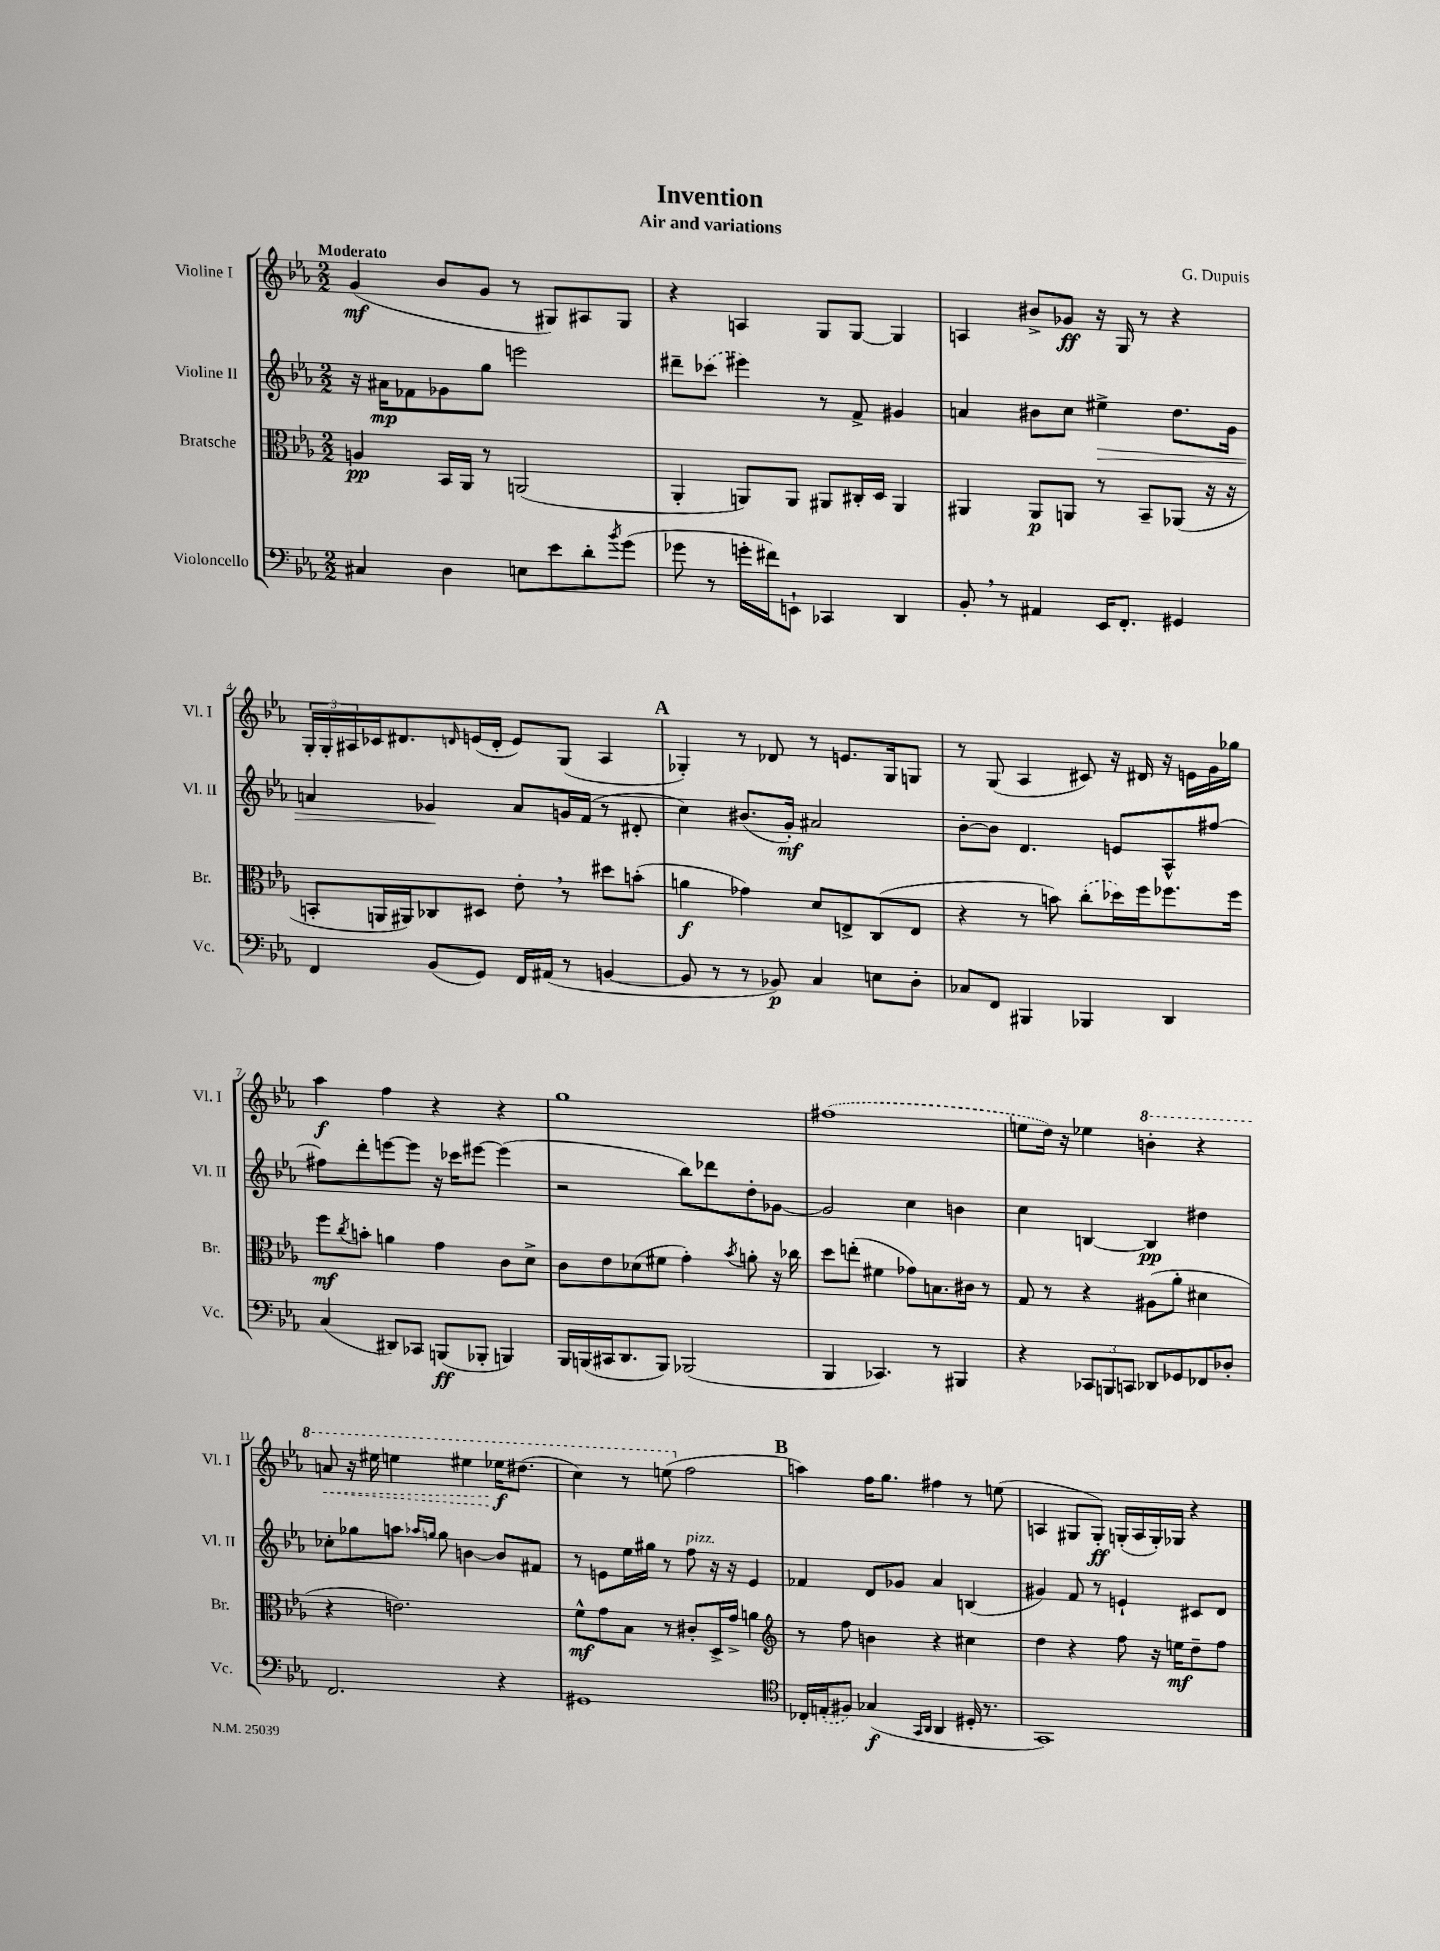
\header { title = "Invention" composer = "G. Dupuis" subtitle = "Air and variations" }
<<
\new StaffGroup <<
\new Staff = "s0" \with { instrumentName = "Violine I" shortInstrumentName = "Vl. I" } {
    \clef treble \key ees \major \numericTimeSignature \time 2/2 \tempo "Moderato"
    g'4\mf( bes'8 g'8 r8 gis8) ais8 gis8 |
    r4 a4 g8 g8~ g4 |
    a4 bis'8-> ges'8\ff r16 g16 r8 r4 |
    \tuplet 3/2 { g16-. g16-. ais16 } ces'16 dis'8. \grace { d'16 } e'16( d'16-. e'8) g8( ais4 |
    \mark \markup { \bold "A" } ges4-.) r8 des'8 r8 e'8. ges16 g8 |
    r8 g8( aes4 cis'8) r16 dis'16 r16 e'16 g'16 ges''16 |
    aes''4\f f''4 r4 r4 |
    g''1 |
    \once \slurDashed fis''1( |
    e''8 d''16) r16 ees''4 \ottava #1 b''4-. r4 |
    \once \override Hairpin.style = #'dashed-line a''8\< r16 eis'''16 e'''4 eis'''4 ees'''16\f\! dis'''8.( |
    c'''4) r8 e'''8( \ottava #0 f''2 |
    \mark \markup { \bold "B" } a''4) f''16 g''8. fis''4 r8 e''8( |
    a4 gis8 gis8-.\ff) g16-.( a16 g16-.) ges16 r4 \bar "|." |
}
\new Staff = "s1" \with { instrumentName = "Violine II" shortInstrumentName = "Vl. II" } {
    \clef treble \key ees \major \numericTimeSignature \time 2/2
    r16 ais'16\mp fes'8 ges'8 g''8 e'''2 |
    dis'''8-- \once \slurDashed ces'''8( eis'''4) r8 f'8-> gis'4 |
    a'4 bis'8 c''8 eis''4->\> d''8. g'16 |
    a'4 ges'4\! a'8 g'16 f'16( r8 dis'8-. |
    \mark \markup { \bold "A" } c''4) bis'8.( g'16-.\mf) ais'2 |
    bes'8~-. bes'8 d'4. e'8 aes8-^ fis''8~ |
    fis''8 d'''8-. e'''8~ e'''8 r16 ces'''16 eis'''8~ eis'''4( |
    r2 bes''8) des'''8 d''8-. ges'8~ |
    ges'2 c''4 b'4 |
    c''4 b4~ b4\pp dis''4 |
    ces''8-. ges''8 a''8 \grace { aes''16 g''16 } g''8 b'4~ b'8 fis'8 |
    r8 e'8 ees''16 gis''16 r8 f''8^\markup { \italic "pizz." } r16 r16 e'4 |
    \mark \markup { \bold "B" } fes'4 d'8 ges'8 aes'4 b4( |
    gis'4) f'8 r8 e'4-! cis'8 d'8 \bar "|." |
}
\new Staff = "s2" \with { instrumentName = "Bratsche" shortInstrumentName = "Br." } {
    \clef alto \key ees \major \numericTimeSignature \time 2/2
    a4\pp bes,16 aes,16 r8 a,2( |
    aes,4-. a,8) a,8 ais,8 cis16-. d16 ais,4 |
    ais,4 ais,8\p a,8 r8 bes,8-- aes,8( r16 r16 |
    b,8-. a,16 ais,16) ces8 dis8 ees'8-. \breathe r8 dis''8 b'8-.( |
    \mark \markup { \bold "A" } a'4\f ges'4) d'8 e8-> c8( e8 |
    r4 r8 b'8) \once \slurDashed c''8-.( des''16) f''16 fes''8. fes''16 |
    f''8\mf \acciaccatura { c''8 } b'8-. a'4 g'4 c'8 d'8-> |
    c'8 ees'8 des'8( fis'8 g'4-.) \acciaccatura { bes'8 } a'8-. r16 ces''16 |
    d''8 e''8-.( fis'4 ges'8) b8. cis'16 r8 |
    g8 r8 r4 ais8( aes'8-. dis'4 |
    r4 e'2.) |
    f'8-^\mf g'8 bes8 r8 cis'8-. d16-> g'16-> a'4 |
    \mark \markup { \bold "B" } \clef treble r8 f''8 b'4 r4 cis''4 |
    d''4 r4 f''8 r16 e''16\mf d''8-- f''8 \bar "|." |
}
\new Staff = "s3" \with { instrumentName = "Violoncello" shortInstrumentName = "Vc." } {
    \clef bass \key ees \major \numericTimeSignature \time 2/2
    cis4 d4 e8 ees'8 d'8-. \acciaccatura { bes'8 } g'8( |
    ges'8 r8 g'16-. fis'16) e,8-! ces,4 d,4 |
    bes,8-. \breathe r8 ais,4 ees,16 f,8.-. gis,4 |
    f,4 bes,8( g,8) f,16 ais,16( r8 b,4~ |
    \mark \markup { \bold "A" } b,8 r8 r8 bes,8\p) c4 e8 d8-. |
    ces8 f,8 bis,,4 bes,,4 d,4 |
    c4( dis,8) ces,8 b,,8\ff( bes,,8-. b,,4) |
    bes,,16 b,,16( cis,16 d,8. b,,8) bes,,2( |
    bes,,4 ces,4.) r8 bis,,4 |
    r4 \tuplet 3/2 { ces,8 b,,8 c,8 } des,8 ges,8 fes,8 des8-. |
    f,2. r4 |
    gis,1 |
    \mark \markup { \bold "B" } \clef tenor ces16-. \once \slurDashed e16-.( fis8) ges4\f( \grace { g,16 aes,16 } aes,4 dis16-. r8. |
    g,1) \bar "|." |
}
>>
>>
